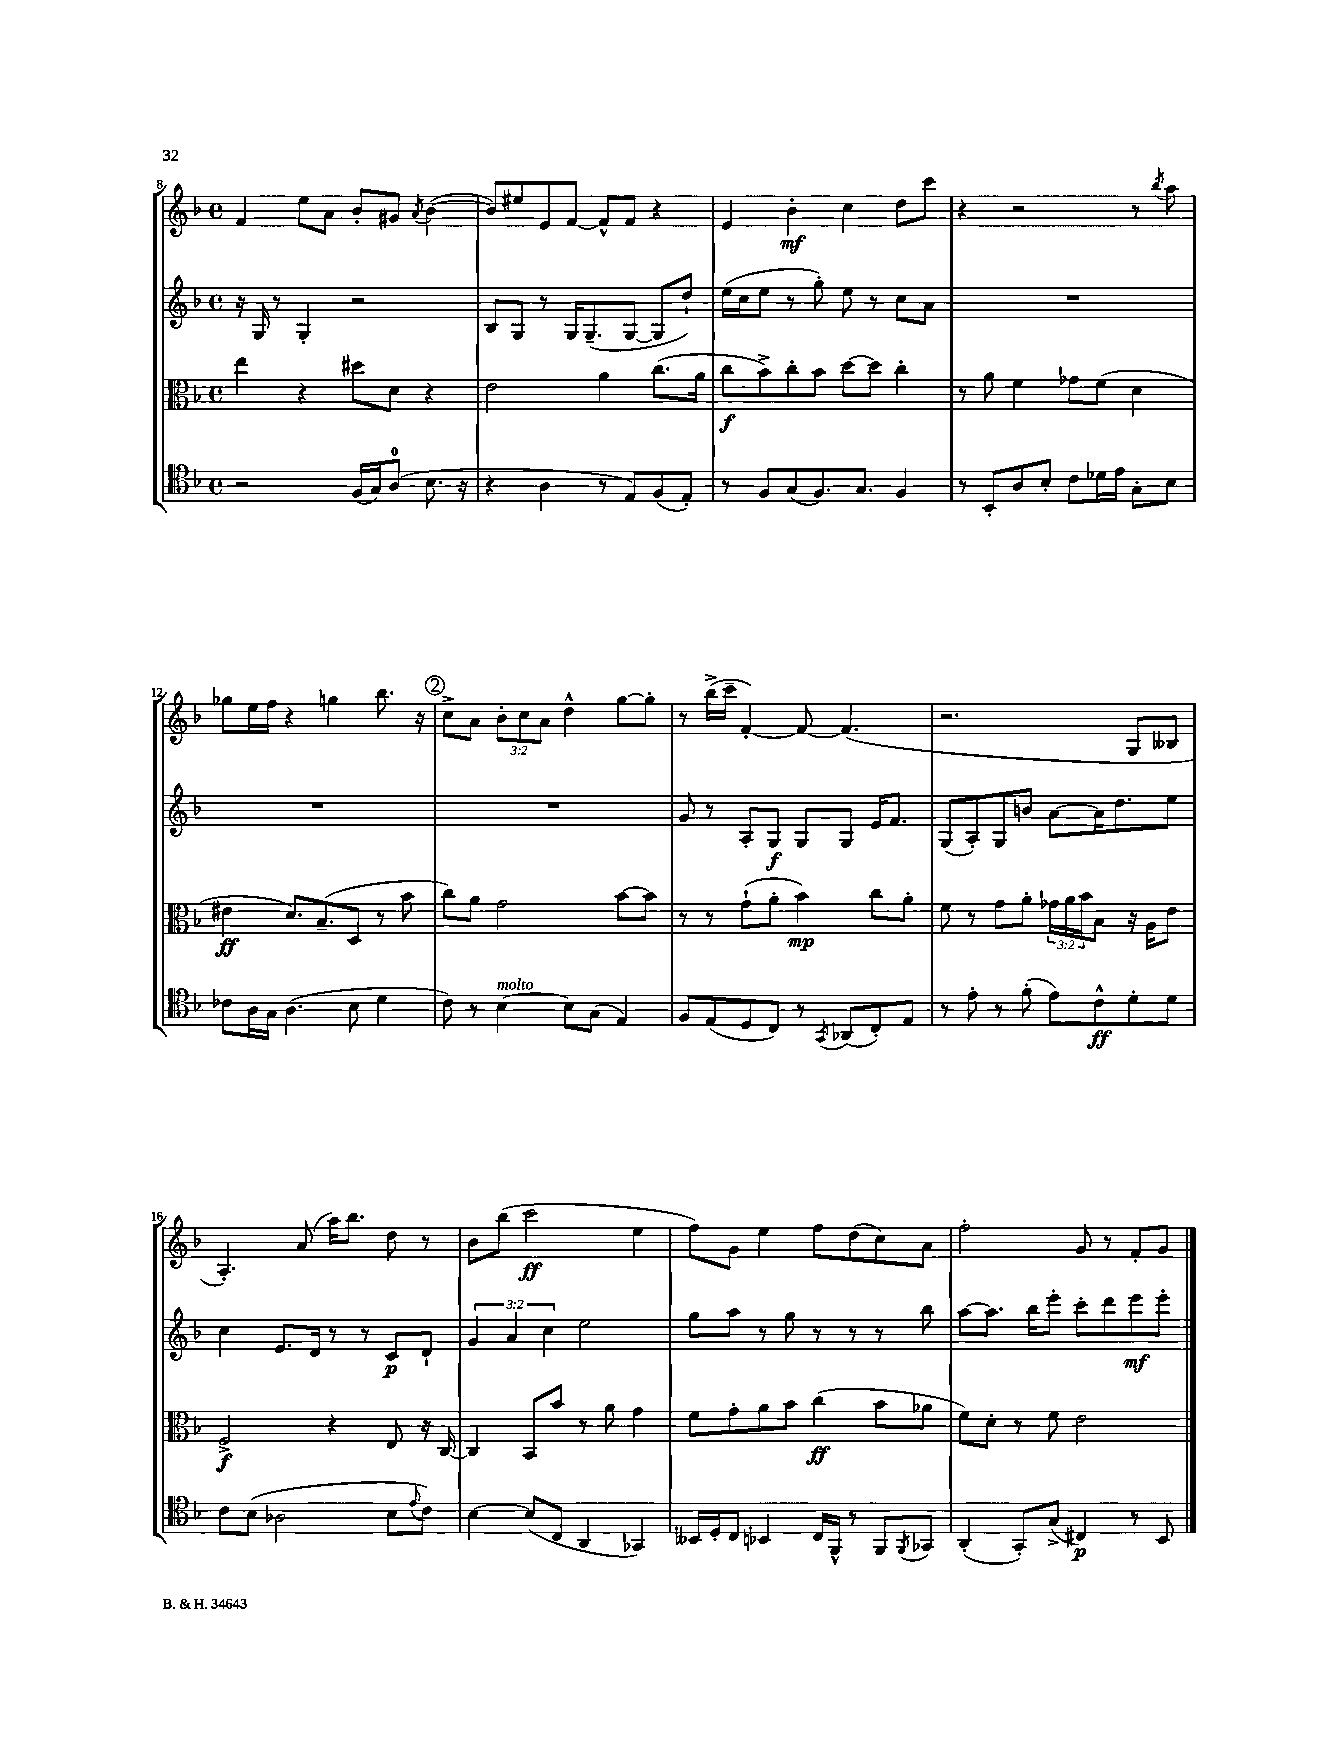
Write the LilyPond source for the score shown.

<<
\new StaffGroup <<
\new Staff = "s0" {
    \clef treble \key f \major \defaultTimeSignature \time 4/4 \override Staff.TupletNumber.text = #tuplet-number::calc-fraction-text
    f'4 e''8 a'8 bes'8-. gis'8 \acciaccatura { a'8 } bes'4~( |
    bes'8) eis''8 e'8 f'8~ f'8-^ f'8 r4 |
    e'4 bes'4-.\mf c''4 d''8 c'''8 |
    r4 r2 r8 \acciaccatura { bes''8 } a''8 |
    ges''8 e''16 f''16 r4 g''4 bes''8. r16 |
    \mark \markup { \circle "2" } c''8-> a'8 \tuplet 3/2 { bes'8-. c''8 a'8 } d''4-^ g''8~ g''8-. |
    r8 bes''16->( c'''16-- f'4~-.) f'8~ f'4.( |
    r2. g8 beses8 |
    a4.-.) a'8( a''16) bes''8. d''8 r8 |
    bes'8 bes''8( c'''2\ff e''4 |
    f''8) g'8 e''4 f''8 d''8( c''8) a'8 |
    f''2-. g'8 r8 f'8-. g'8 \bar "|." |
}
\new Staff = "s1" {
    \clef treble \key f \major \defaultTimeSignature \time 4/4 \override Staff.TupletNumber.text = #tuplet-number::calc-fraction-text
    r16 g16 r8 g4-. r2 |
    bes8 g8 r8 g16 g8.--( g8~ g8 d''8-!) |
    e''16( c''16 e''8 r8 g''8-.) e''8 r8 c''8 a'8 |
    R1 |
    R1 |
    \mark \markup { \circle "2" } R1 |
    g'8 r8 a8-. g8\f g8 g8 e'16 f'8. |
    g8( a8-.) g8 b'8 a'8~ a'16 d''8. e''8 |
    c''4 e'8. d'16 r8 r8 c'8\p d'8-! |
    \tuplet 3/2 { g'4 a'4 c''4 } e''2 |
    g''8 a''8 r8 g''8 r8 r8 r8 bes''8 |
    a''8~ a''8. bes''16 e'''8-. c'''8-. d'''8 e'''8\mf e'''8-. \bar "|." |
}
\new Staff = "s2" {
    \clef alto \key f \major \defaultTimeSignature \time 4/4 \override Staff.TupletNumber.text = #tuplet-number::calc-fraction-text
    e''4 r4 dis''8 d'8 r4 |
    e'2 a'4 c''8.( a'16 |
    c''8\f bes'8->) c''8-. bes'8 d''8~ d''8 c''4-. |
    r8 a'8 f'4 ges'8 f'8( d'4 |
    eis'4\ff d'8.) bes8.--( d8 r8 bes'8 |
    \mark \markup { \circle "2" } c''8) a'8 g'2 bes'8~ bes'8 |
    r8 r8 g'8-!( a'8-. bes'4\mp) c''8 a'8-. |
    f'8 r8 g'8 a'8-. \tuplet 3/2 { ges'16 a'16 bes'16 } bes8 r16 a16 e'8 |
    f2->\f r4 e8 r16 c16~ |
    c4 bes,8 bes'8 r8 a'8 g'4 |
    f'8 g'8-. a'8 bes'8 c''4\ff( bes'8 aes'8 |
    f'8) d'8-. r8 f'8 e'2 \bar "|." |
}
\new Staff = "s3" {
    \clef tenor \key f \major \defaultTimeSignature \time 4/4
    r2 f16( g16) a8-0( bes8. r16 |
    r4 a4 r8 e8) f8( e8-.) |
    r8 f8 g8( f8.) g8. f4 |
    r8 bes,8-. a8 bes8-. c'8 des'16 e'16 g8-. bes8 |
    ces'8 a16 g16 a4.( bes8 d'4 |
    \mark \markup { \circle "2" } c'8) r8 bes4~^\markup { \italic "molto" } bes8 g8( e4) |
    f8 e8( d8 c8) r8 \acciaccatura { g,8 } aes,8( c8-.) e8 |
    r8 e'8-. r8 f'8-.( e'8) c'8-^\ff d'8-. d'8 |
    c'8 bes8( aes2 bes8 \appoggiatura { e'8 } c'8) |
    bes4~ bes8( c8 a,4 ges,4) |
    beses,16 d16-. c8 bes,4 c16 f,16-^ r8 f,8 \acciaccatura { f,8 } ges,8 |
    a,4-.( g,8-.) g8->( cis4\p) r8 bes,8 \bar "|." |
}
>>
>>
\layout { \context { \Score currentBarNumber = #8 } }
